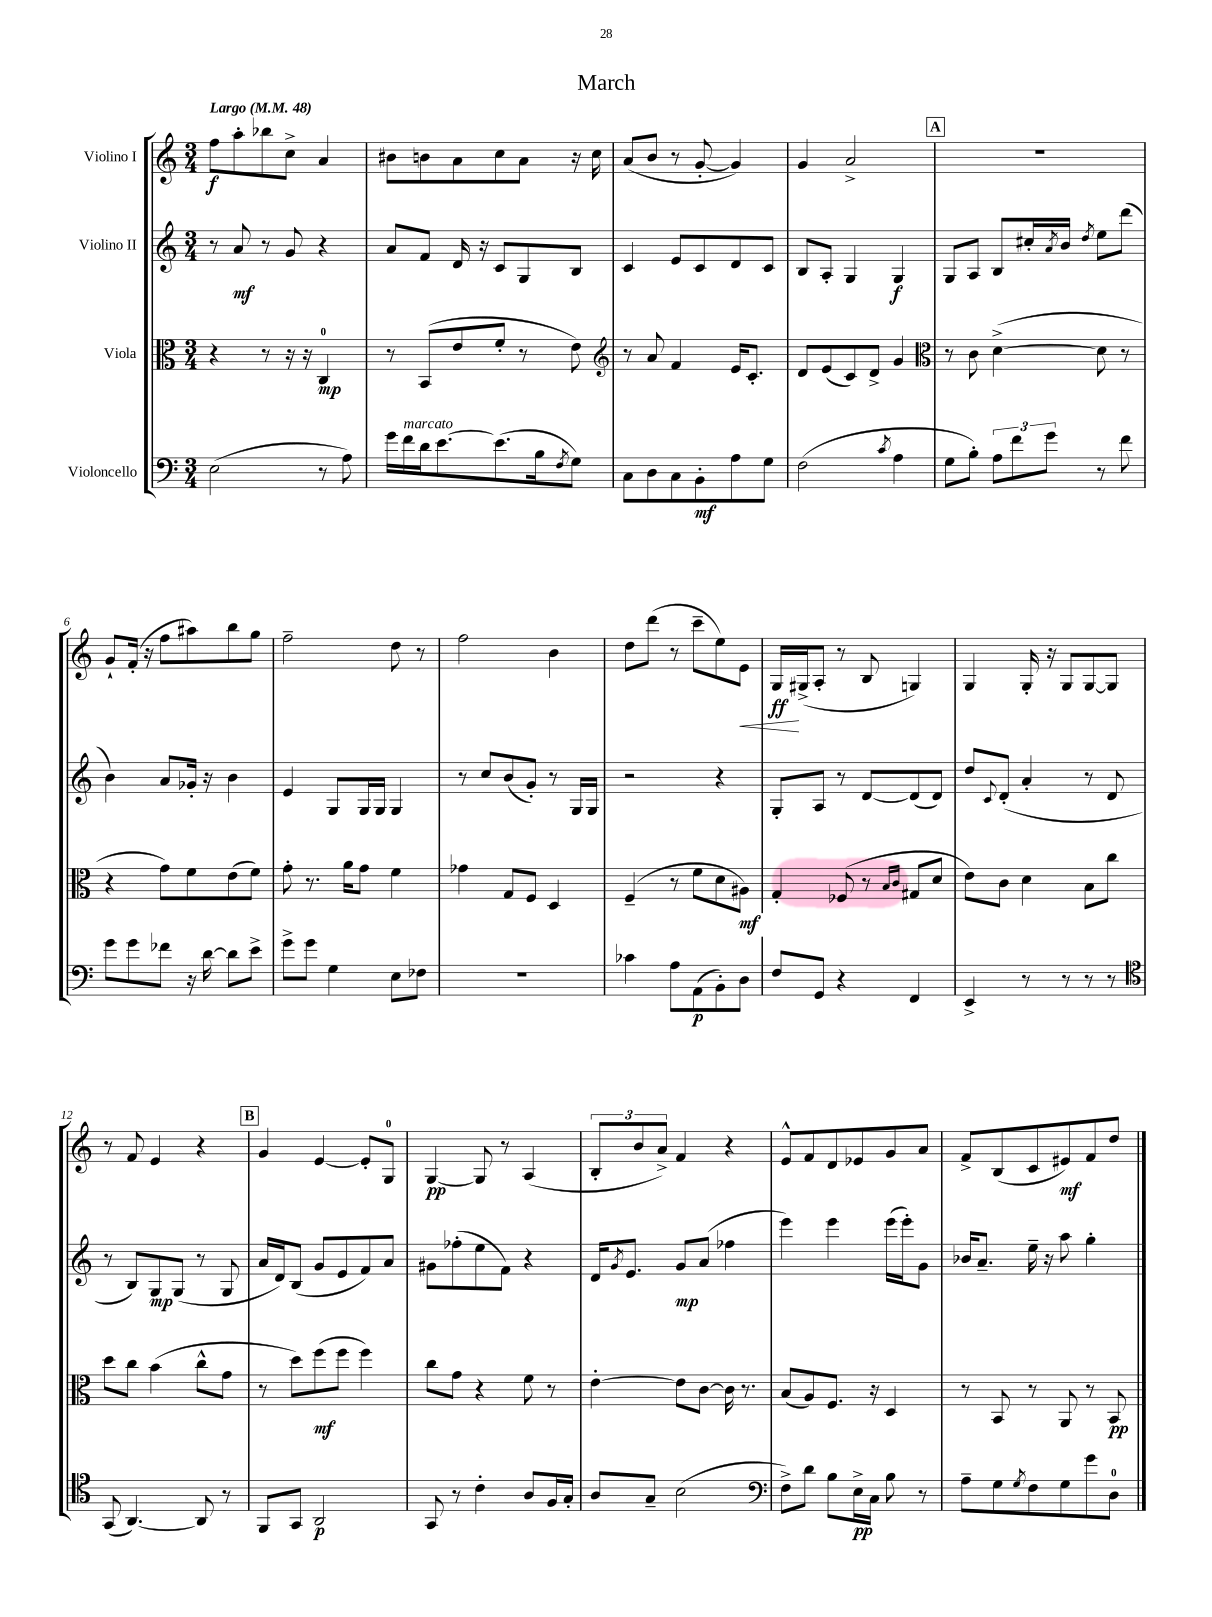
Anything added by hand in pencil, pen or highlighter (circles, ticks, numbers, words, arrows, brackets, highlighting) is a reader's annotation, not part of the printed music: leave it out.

**kern	**dynam	**kern	**dynam	**kern	**dynam	**kern	**dynam
*part4	*part4	*part3	*part3	*part2	*part2	*part1	*part1
*staff4	*staff4	*staff3	*staff3	*staff2	*staff2	*staff1	*staff1
*I"Violoncello	*	*I"Viola	*	*I"Violino II	*	*I"Violino I	*
*clefF4	*	*clefC3	*	*clefG2	*	*clefG2	*
*k[]	*	*k[]	*	*k[]	*	*k[]	*
*M3/4	*	*M3/4	*	*M3/4	*	*M3/4	*
*MM48	*	*MM48	*	*MM48	*	*MM48	*
=1	=1	=1	=1	=1	=1	=1	=1
!	!	!	!	!	!	!LO:TX:a:B:t=Largo	!
(2E\	.	4r	.	8r	.	8ff\L	f
.	.	.	.	8a/	mf	8aa'\	.
.	.	8r	.	8r	.	8bb-X\	.
.	.	16r	.	8g/	.	8cc^\J	.
.	.	16r	.	.	.	.	.
8r	.	4C/	mp	4r	.	4a/	.
8A\)	.	.	.	.	.	.	.
=2	=2	=2	=2	=2	=2	=2	=2
16g\LL	.	8r	.	8a/L	.	8b#X\L	.
!LO:TX:a:i:t=marcato	!	!	!	!	!	!	!
16f\	.	.	.	.	.	.	.
16d\J	.	(8BB/L	.	8f/J	.	8bn\	.
[8.e\	.	.	.	.	.	.	.
.	.	8e/	.	16d/	.	8a\	.
.	.	.	.	16r	.	.	.
(8.e\]	.	8f'/J	.	8c/L	.	8cc\	.
.	.	8r	.	8G/	.	8a\J	.
16B\k	.	.	.	.	.	.	.
8qF/	.	.	.	.	.	.	.
8G\J)	.	8e\)	.	8B/J	.	16r	.
.	.	.	.	.	.	16cc\	.
=3	=3	=3	=3	=3	=3	=3	=3
*	*	*clefG2	*	*	*	*	*
8C\L	.	8r	.	4c/	.	(8a/L	.
8D\	.	8a/	.	.	.	8b/J	.
8C\	.	4f/	.	8e/L	.	8r	.
8BB'\	mf	.	.	8c/	.	[8g'/	.
8A\	.	16e/KL	.	8d/	.	4g/])	.
.	.	8.c'/J	.	.	.	.	.
8G\J	.	.	.	8c/J	.	.	.
=4	=4	=4	=4	=4	=4	=4	=4
(2F\	.	8d/L	.	8B/L	.	4g/	.
.	.	(8e/	.	8A'/J	.	.	.
.	.	8c/)	.	4G/	.	2a^/	.
.	.	8d^/J	.	.	.	.	.
8qc/	.	.	.	.	.	.	.
4A\	.	4g/	.	4G/	f	.	.
!!LO:REH:place=s1:t=A
=5	=5	=5	=5	=5	=5	=5	=5
*	*	*clefC3	*	*	*	*	*
8G\L	.	8r	.	8G/L	.	2.r	.
8B'\J)	.	8c\	.	8A/J	.	.	.
12A\L	.	([4d^\	.	8B/L	.	.	.
12f\	.	.	.	.	.	.	.
.	.	.	.	16cc#X'/L	.	.	.
12g\J	.	.	.	.	.	.	.
.	.	.	.	8qa/	.	.	.
.	.	.	.	16b/JJ	.	.	.
.	.	.	.	8qdd/	.	.	.
8r	.	8d\]	.	8ee\L	.	.	.
8f\	.	8r	.	(8ddd\J	.	.	.
!!LO:LB:g=z
=6	=6	=6	=6	=6	=6	=6	=6
8g\L	.	4r	.	4b\)	.	8g`/L	.
8g\	.	.	.	.	.	(16f'/Jk	.
.	.	.	.	.	.	16r	.
8f-X\J	.	8g\L)	.	8a/L	.	8ff\L	.
16r	.	8f\	.	16g-X'/Jk	.	8aa#X\)	.
[16d\	.	.	.	16r	.	.	.
8d\L]	.	(8e\	.	4b\	.	8bb\	.
8e^\J	.	8f\J)	.	.	.	8gg\J	.
=7	=7	=7	=7	=7	=7	=7	=7
8g^\L	.	8g'\	.	4e/	.	2ff~\	.
8g\J	.	8.r	.	.	.	.	.
4G\	.	.	.	8G/L	.	.	.
.	.	16a\KL	.	.	.	.	.
.	.	8g\J	.	16G/L	.	.	.
.	.	.	.	16G/JJ	.	.	.
8E\L	.	4f\	.	4G/	.	8dd\	.
8F-X\J	.	.	.	.	.	8r	.
=8	=8	=8	=8	=8	=8	=8	=8
2.r	.	4g-X\	.	8r	.	2ff\	.
.	.	.	.	8cc/L	.	.	.
.	.	8G/L	.	(8b/	.	.	.
.	.	8F/J	.	8g'/J)	.	.	.
.	.	4D/	.	8r	.	4b\	.
.	.	.	.	16G/LL	.	.	.
.	.	.	.	16G/JJ	.	.	.
=9	=9	=9	=9	=9	=9	=9	=9
4c-X\	.	(4F~/	.	2r	.	8dd\L	.
.	.	.	.	.	.	(8ddd\J	.
8A\L	.	8r	.	.	.	8r	.
(8AA\	p	8f\L	.	.	.	8ccc~\L	.
8BB'\)	.	8d\	.	4r	.	8ee\)	.
!	!	!	!	!	!	!	!LO:HP:b
8D\J	.	8A#X\J)	mf	.	.	8e\J	<
=10	=10	=10	=10	=10	=10	=10	=10
8F/L	.	4G'/	.	8G'/L	.	16G/LL	ff
.	.	.	.	.	.	(16G#X^/J	[
8GG/J	.	.	.	8A/J	.	8A'/J	.
4r	.	(8F-X/	.	8r	.	8r	.
.	.	8r	.	[8d/L	.	8B/	.
.	.	16qqB/LL	.	.	.	.	.
.	.	16qqc/JJ	.	.	.	.	.
4FF/	.	8G#X/L	.	(8d/]	.	4Gn/)	.
.	.	8d/J	.	8d/J)	.	.	.
=11	=11	=11	=11	=11	=11	=11	=11
4EE^/	.	8e\L)	.	8dd/L	.	4G/	.
.	.	.	.	8qqc/	.	.	.
.	.	8c\J	.	(8d'/J	.	.	.
8r	.	4d\	.	4a'/	.	16G'/	.
.	.	.	.	.	.	16r	.
8r	.	.	.	.	.	8G/L	.
8r	.	8B\L	.	8r	.	[8G/	.
8r	.	8cc\J	.	8d/	.	8G/J]	.
!!LO:LB:g=z
=12	=12	=12	=12	=12	=12	=12	=12
*clefC4	*	*	*	*	*	*	*
(8GG/	.	8dd\L	.	8r	.	8r	.
[4.AA/)	.	8cc\J	.	8B/L)	.	8f/	.
.	.	(4b\	.	8G/	mp	4e/	.
.	.	.	.	(8G/J	.	.	.
8AA/]	.	8cc^^\L	.	8r	.	4r	.
8r	.	8g\J	.	8G/	.	.	.
!!LO:REH:place=s1:t=B
=13	=13	=13	=13	=13	=13	=13	=13
8FF/L	.	8r	.	16a/LL	.	4g/	.
.	.	.	.	16d/J)	.	.	.
8GG/J	.	8dd\L)	.	(8B/J	.	.	.
2AA/	p	(8ff\	mf	8g/L	.	[4e/	.
.	.	8ff\J	.	8e/	.	.	.
.	.	4ff\)	.	8f/)	.	8e'/L]	.
.	.	.	.	8a/J	.	8G/J	.
=14	=14	=14	=14	=14	=14	=14	=14
8GG/	.	8cc\L	.	8g#X\L	.	[4G/	pp
8r	.	8g\J	.	(8ff-X'\	.	.	.
4c'\	.	4r	.	8ee\	.	8G/]	.
.	.	.	.	8f\J)	.	8r	.
8A/L	.	8f\	.	4r	.	(4A/	.
16F/L	.	8r	.	.	.	.	.
16G'/JJ	.	.	.	.	.	.	.
=15	=15	=15	=15	=15	=15	=15	=15
8A/L	.	[4e'\	.	16d/KL	.	12B'/L	.
.	.	.	.	8qg/	.	.	.
.	.	.	.	8.e/J	.	.	.
.	.	.	.	.	.	12b/	.
8G~/J	.	.	.	.	.	.	.
.	.	.	.	.	.	12a^/J)	.
(2B\	.	8e\L]	.	8g/L	mp	4f/	.
.	.	[8c\J	.	(8a/J	.	.	.
.	.	16c\]	.	4ff-X\	.	4r	.
.	.	8.r	.	.	.	.	.
=16	=16	=16	=16	=16	=16	=16	=16
*clefF4	*	*	*	*	*	*	*
8F^\L)	.	(8B/L	.	4eee\)	.	8e^^/L	.
8d\J	.	8A/)	.	.	.	8f/	.
8B\L	.	8.F/J	.	4eee\	.	8d/	.
16E^\L	pp	.	.	.	.	8e-X/	.
16C\JJ	.	16r	.	.	.	.	.
8B\	.	4D/	.	(16eee\LL	.	8g/	.
.	.	.	.	16eee'\J)	.	.	.
8r	.	.	.	8g\J	.	8a/J	.
=17	=17	=17	=17	=17	=17	=17	=17
8A~\L	.	8r	.	16b-X/KL	.	8f^/L	.
.	.	.	.	8.a~/J	.	.	.
8G\	.	8BB/	.	.	.	(8B/	.
8qG/	.	.	.	.	.	.	.
8F\	.	8r	.	16ee~\	.	8c/	.
.	.	.	.	16r	.	.	.
8G\	.	8AA/	.	8aa\	.	8e#X/)	mf
8g\	.	8r	.	4gg'\	.	8f/	.
8D\J	.	8BB/	pp	.	.	8dd/J	.
==	==	==	==	==	==	==	==
*-	*-	*-	*-	*-	*-	*-	*-
